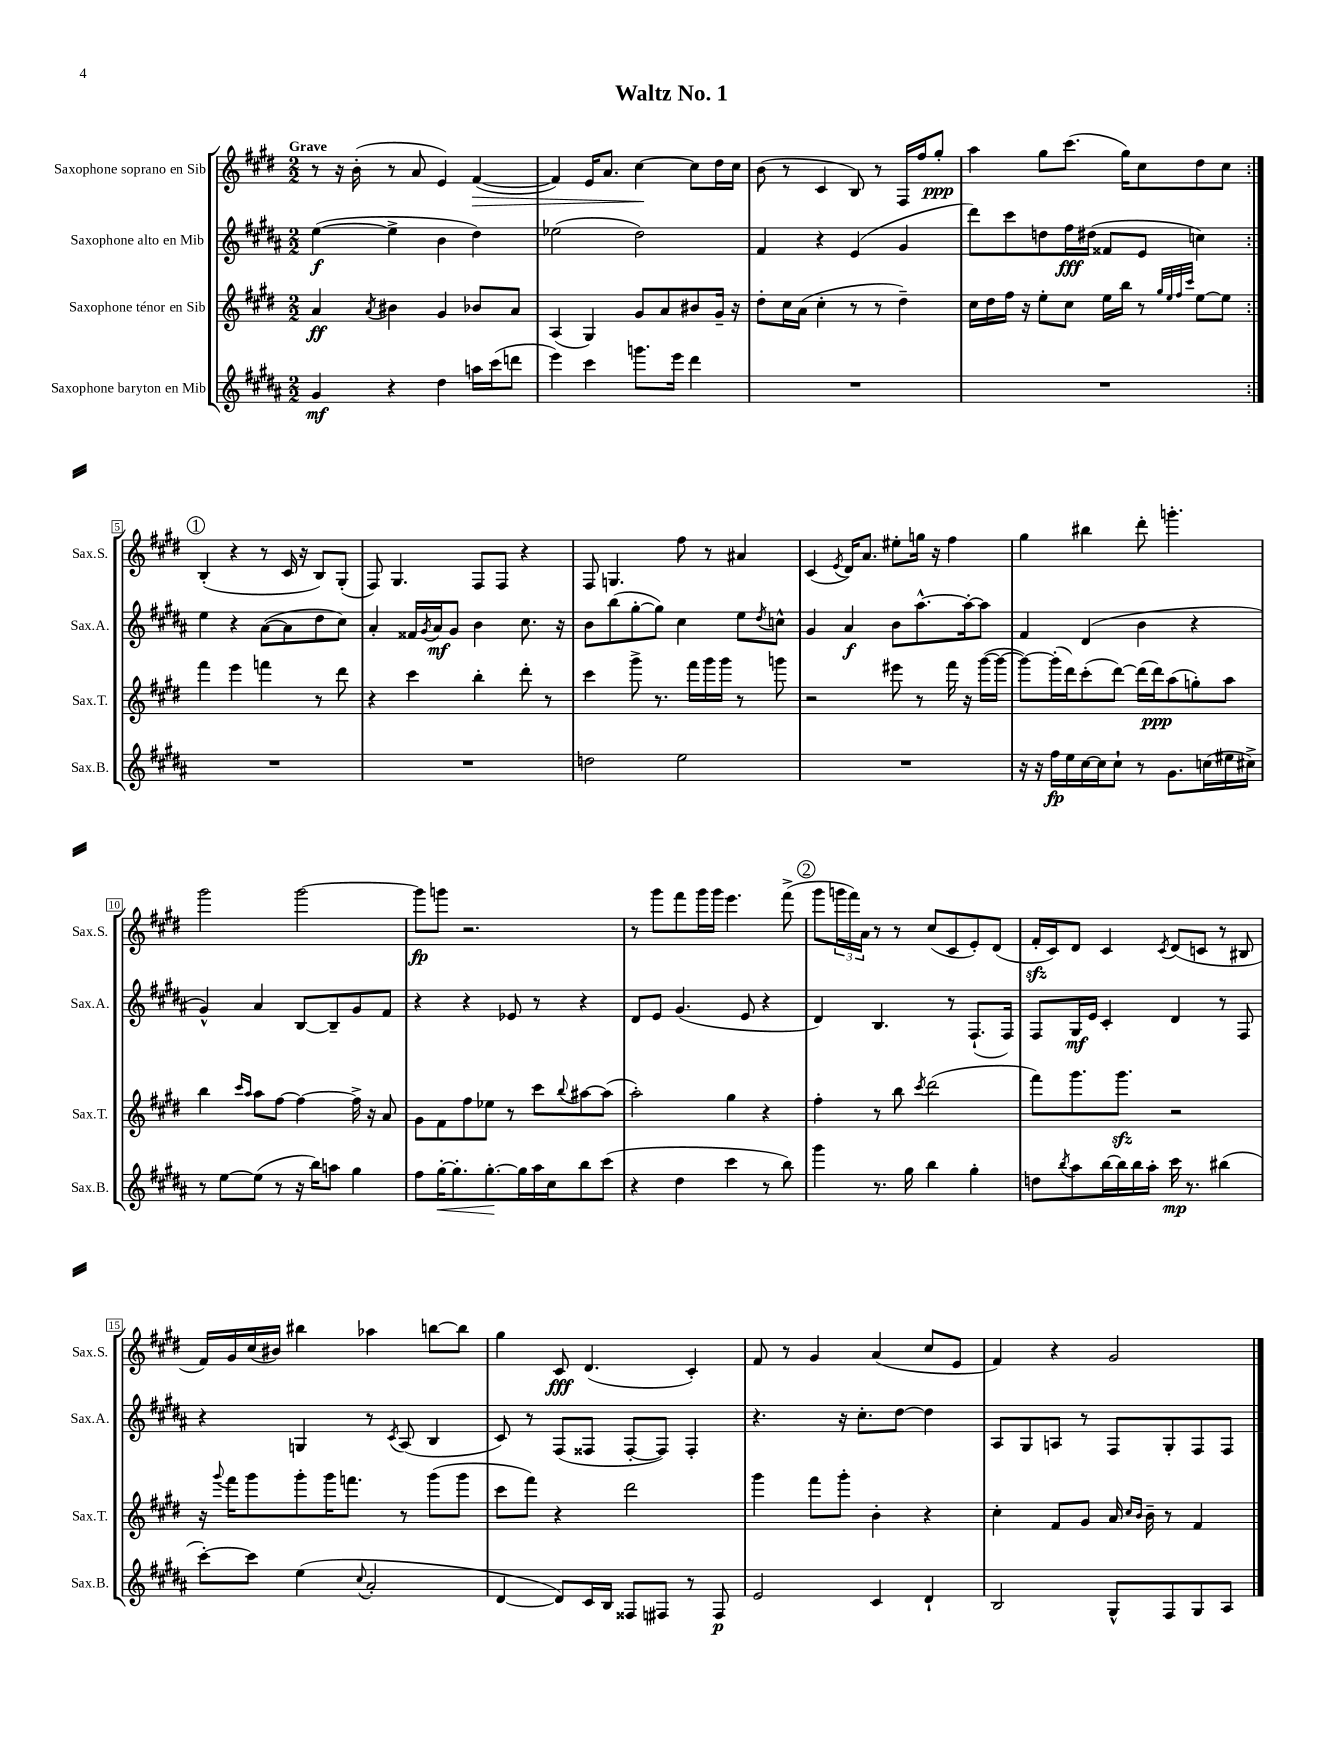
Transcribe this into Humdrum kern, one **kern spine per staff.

**kern	**kern	**kern	**kern
*staff4	*staff3	*staff2	*staff1
*clefG2	*clefG2	*clefG2	*clefG2
*k[f#c#g#d#a#]	*k[f#c#g#d#]	*k[f#c#g#d#a#]	*k[f#c#g#d#]
*M2/2	*M2/2	*M2/2	*M2/2
4g#	4a	([4ee	8r
.	.	.	16r
.	.	.	(16b'
.	8qa	.	.
4r	4b#	4ee^]	8r
.	.	.	8a
4dd#	4g#	4b	4e)
16aa	8b-	4dd#)	([4f#
(16ccc#	.	.	.
8ddd	8a	.	.
=	=	=	=
4eee)	(4A	(2ee-	4f#])
4ccc#	4G#)	.	16e
.	.	.	8.a
8.ggg	8g#	2dd#)	[4cc#
.	8a	.	.
16eee	.	.	.
4ddd#	8b#	.	8cc#]
.	16g#~	.	16dd#
.	16r	.	16cc#
=	=	=	=
1r	8dd#'	4f#	(8b
.	16cc#	.	8r
.	(16a	.	.
.	4cc#'	4r	4c#
.	8r	(4e	8B)
.	8r	.	8r
.	4dd#~)	4g#	16F#
.	.	.	16ff#
.	.	.	8gg#'
=	=	=	=
1r	16cc#	8ddd#)	4aa
.	16dd#	.	.
.	16ff#	8ccc#	.
.	16r	.	.
.	8ee'	8dd	8gg#
.	8cc#	16ff#	(8.ccc#
.	.	(16dd#	.
.	16ee	8f##	.
.	16bb	.	16gg#)
.	8r	8e	8cc#
.	32qqgg#	.	.
.	32qqee	.	.
.	32qqff#	.	.
.	32qqccc#	.	.
.	[8ee	4cc)	8dd#
.	8ee]	.	8cc#
=:|!	=:|!	=:|!	=:|!
1r	4fff#	4ee	(4B'
.	4eee	4r	4r
.	4fff	([8a#	8r
.	.	8a#]	16c#
.	.	.	16r
.	8r	8dd#	8B)
.	8ddd#	8cc#)	(8G#'
=	=	=	=
1r	4r	4a#'	8F#)
.	.	.	4.G#
.	4ccc#	16f##	.
.	.	8qg#	.
.	.	16a#	.
.	.	8g#	.
.	4bb'	4b	8F#
.	.	.	8F#
.	8ddd#'	8.cc#	4r
.	8r	.	.
.	.	16r	.
=	=	=	=
2dd	4ccc#	8b	8F#
.	.	(8bb	4.G
.	8ggg#^	[8gg#'	.
.	8.r	8gg#])	.
2ee	.	4cc#	8ff#
.	16fff#	.	.
.	16ggg#	.	8r
.	16ggg#	.	.
.	8r	8ee	4a#
.	.	8qdd#	.
.	8ggg	8cc^^	.
=	=	=	=
1r	2r	4g#	(4c#
.	.	.	8qe
.	.	4a#	16d#)
.	.	.	8.a
.	8eee#	8b	8ee#'
.	8r	[8.aa#^^	16gg
.	.	.	16r
.	16fff#	.	4ff#
.	16r	16aa#'_	.
.	([16ggg#	8aa#]	.
.	16ggg#_	.	.
=	=	=	=
16r	8ggg#_)	4f#	4gg#
16r	.	.	.
16ff#	(16ggg#']	.	.
16ee	16ddd#)	.	.
[16cc#	(8ccc#'	(4d#	4bb#
16cc#]	.	.	.
8cc#`	[8ddd#)	.	.
8r	(16ddd#]	4b	8ddd#'
.	16ddd#)	.	.
8.g#	(8aa	.	4.ggg'
.	8gg')	4r	.
(16cc	.	.	.
16ee#	8aa	.	.
16cc#^)	.	.	.
=	=	=	=
8r	4bb	4g#^^)	2ggg#
[8ee	.	.	.
.	16qqccc#	.	.
.	16qqaa	.	.
(8ee]	8aa	4a#	.
8r	[8ff#	.	.
16r	4ff#_	[8B	[2ggg#
16bb)	.	.	.
8aa	.	8B~]	.
4gg#	16ff#^]	8g#	.
.	16r	.	.
.	8a	8f#	.
=	=	=	=
8ff#	8g#	4r	8ggg#]
[16gg#'	8f#	.	8ggg
8.gg#']	.	.	.
.	8ff#	4r	2.r
[8.gg#'	8ee-	.	.
.	8r	8e-	.
16gg#]	.	.	.
16aa#	8ccc#	8r	.
16cc#	.	.	.
.	8qqbb	.	.
8bb	[8aa#	4r	.
(8ccc#	(8aa#]	.	.
=	=	=	=
4r	2aa')	8d#	8r
.	.	8e	8ggg#
4dd#	.	(4.g#	8fff#
.	.	.	16ggg#
.	.	.	16ggg#
4ccc#	4gg#	.	4.eee
.	.	8e	.
8r	4r	4r	.
8bb)	.	.	(8fff#^
=	=	=	=
4ggg#	4ff#'	4d#)	8ggg#
.	.	.	24ggg
.	.	.	24fff#)
.	.	.	24a
8.r	8r	4.B	8r
.	8bb	.	8r
16gg#	.	.	.
.	8qccc#	.	.
4bb	(2ddd#	.	(8cc#
.	.	8r	8c#
4gg#'	.	(8.F#`	8e')
.	.	.	(8d#
.	.	16F#)	.
=	=	=	=
8dd	8fff#)	8F#	16f#'
.	.	.	16c#)
8qbb	.	.	.
8aa#	8.ggg#	16G#	8d#
.	.	16e	.
[16bb	.	4c#'	4c#
16bb]	8.ggg#	.	.
16bb	.	.	.
16aa#'	.	.	.
.	.	.	8qc#
16ccc#	2r	4d#	(8d#
8.r	.	.	.
.	.	.	8c
(4bb#	.	8r	8r
.	.	8F#	8B#
=	=	=	=
[8ccc#')	16r	4r	16f#)
.	8qqggg#	.	.
.	16fff#	.	16g#
8ccc#]	8ggg#	.	(16cc#
.	.	.	16b#)
(4ee	8ggg#'	4G	4bb#
.	16ggg#	.	.
.	8.fff	.	.
8qqcc#	.	.	.
2a#'	.	8r	4aa-
.	.	8qc#	.
.	8r	(8A#	.
.	(8ggg#	4B	[8bb
.	8ggg#	.	8bb]
=	=	=	=
[4d#	8ccc#	8c#)	4gg#
.	8fff#)	8r	.
8d#])	4r	(8F#	8c#
16c#	.	8F##	(4.d#
16B	.	.	.
8F##	2ddd#	[8F##'	.
8F#	.	8F##])	.
8r	.	4F##'	4c#')
8F#	.	.	.
=	=	=	=
2e	4ggg#	4.r	8f#
.	.	.	8r
.	8fff#	.	4g#
.	8ggg#'	16r	.
.	.	8.cc#'	.
4c#	4b'	.	(4a
.	.	[8dd#	.
4d#`	4r	4dd#]	8cc#
.	.	.	8e
=	=	=	=
2B	4cc#'	8A#	4f#)
.	.	8G#	.
.	8f#	8A	4r
.	8g#	8r	.
8G#^^	16a	8F#	2g#
.	16qqcc#	.	.
.	16qqb	.	.
.	16b~	.	.
8F#	8r	8G#'	.
8G#	4f#	8F#	.
8A#	.	8F#	.
==	==	==	==
*-	*-	*-	*-
